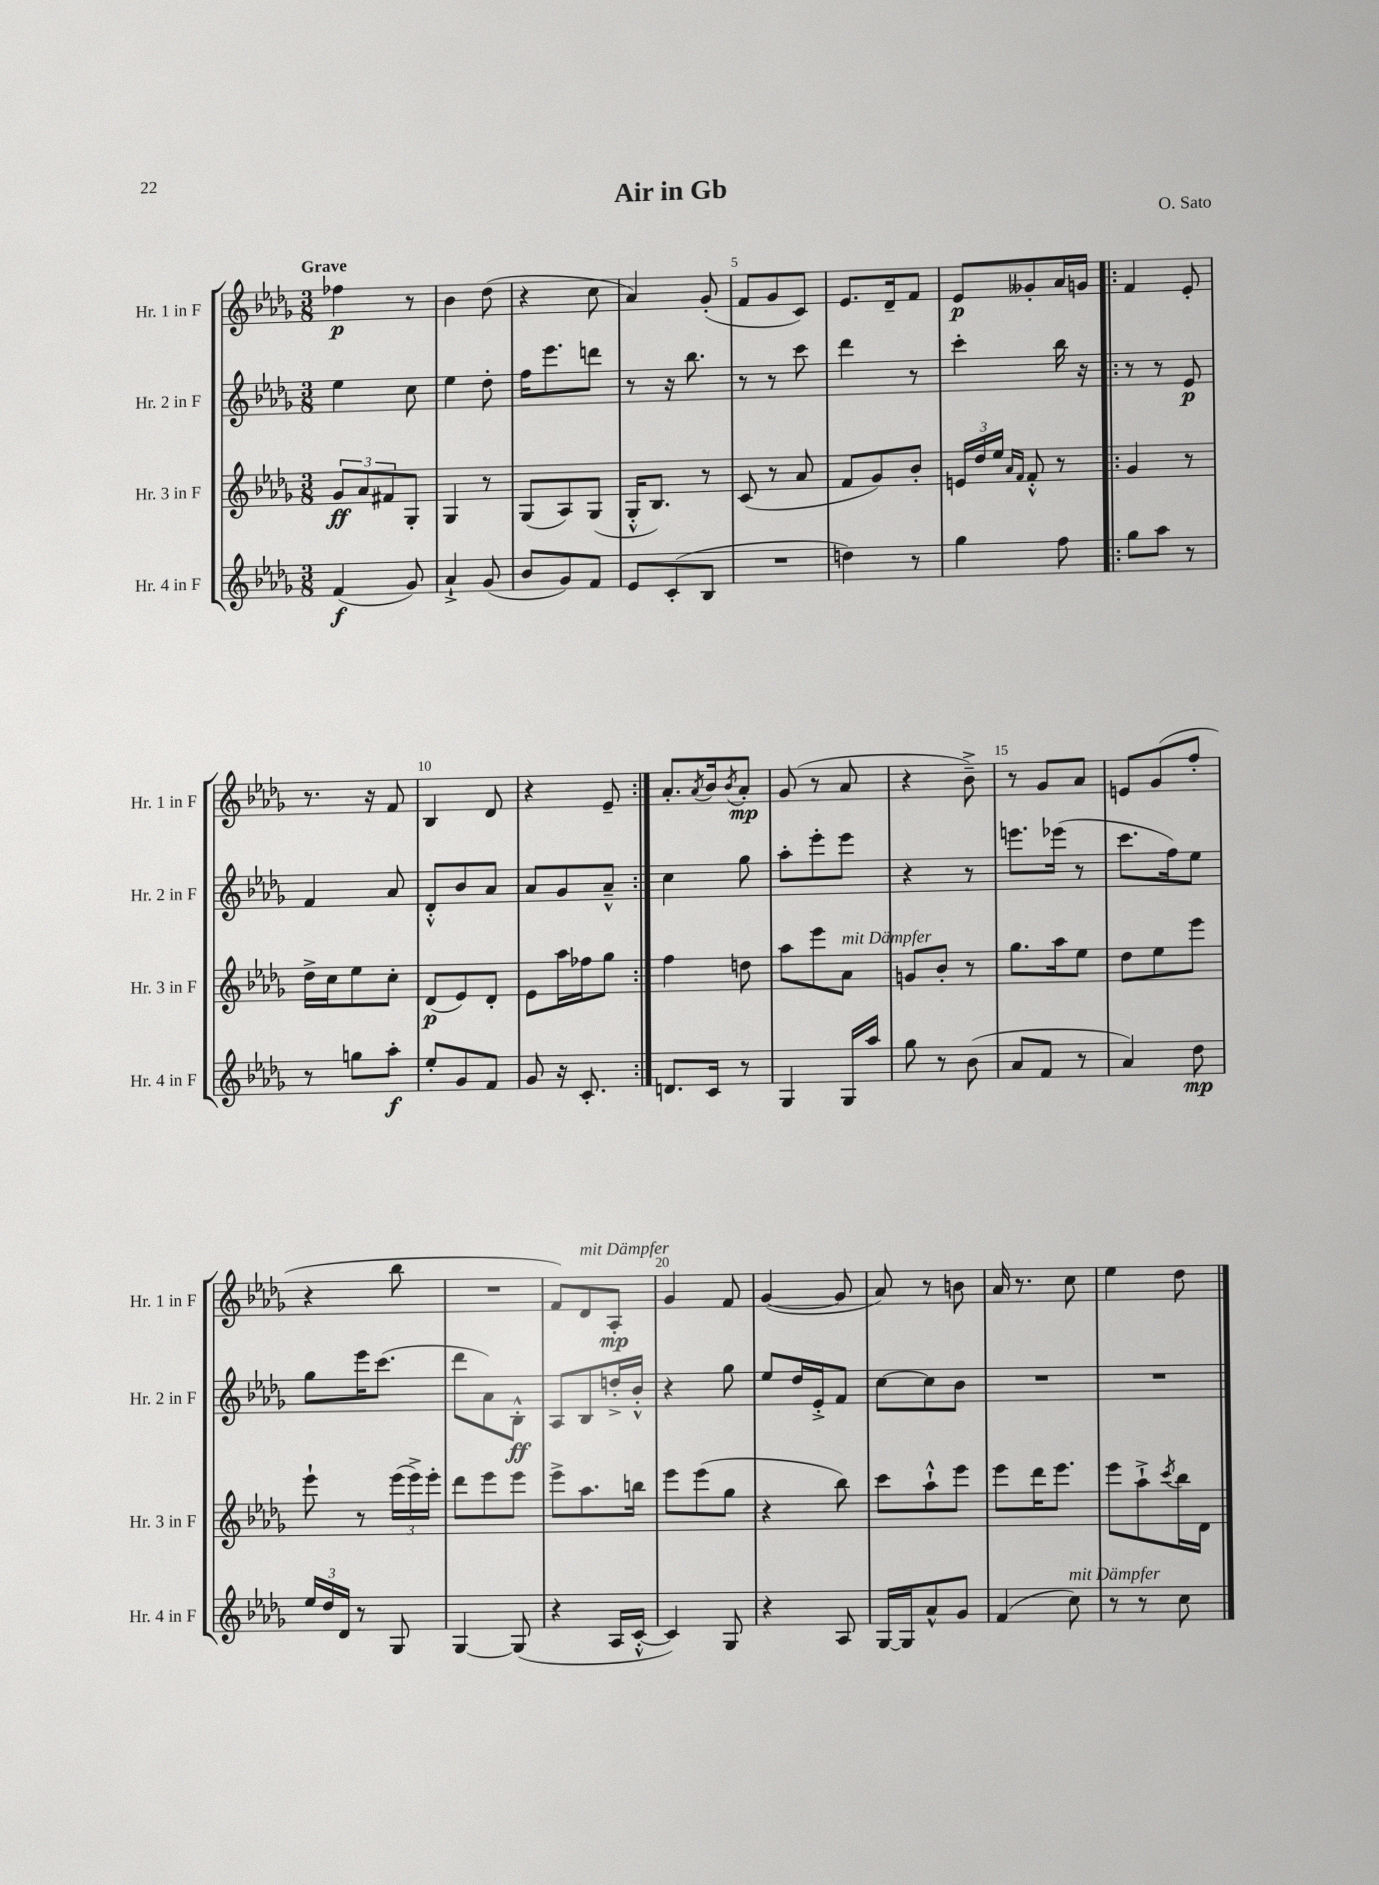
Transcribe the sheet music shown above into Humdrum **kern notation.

**kern	**dynam	**kern	**dynam	**kern	**dynam	**kern	**dynam
*part4	*part4	*part3	*part3	*part2	*part2	*part1	*part1
*staff4	*staff4	*staff3	*staff3	*staff2	*staff2	*staff1	*staff1
*I"Hr. 4 in F	*	*I"Hr. 3 in F	*	*I"Hr. 2 in F	*	*I"Hr. 1 in F	*
*I'Hr. 4 in F	*	*I'Hr. 3 in F	*	*I'Hr. 2 in F	*	*I'Hr. 1 in F	*
*clefG2	*	*clefG2	*	*clefG2	*	*clefG2	*
*k[b-e-a-d-g-]	*	*k[b-e-a-d-g-]	*	*k[b-e-a-d-g-]	*	*k[b-e-a-d-g-]	*
*M3/8	*	*M3/8	*	*M3/8	*	*M3/8	*
=1	=1	=1	=1	=1	=1	=1	=1
!	!	!	!	!	!	!LO:TX:a:B:t=Grave	!
(4f/	f	12g-/L	ff	4ee-\	.	4ff-X\	p
.	.	12a-/	.	.	.	.	.
.	.	12f#X/	.	.	.	.	.
8g-/)	.	8G-'/J	.	8cc\	.	8r	.
=2	=2	=2	=2	=2	=2	=2	=2
4a-`^/	.	4G-/	.	4ee-\	.	4b-\	.
(8g-/	.	8r	.	8dd-'\	.	(8dd-\	.
=3	=3	=3	=3	=3	=3	=3	=3
8b-/L	.	(8G-/L	.	16ff\KL	.	4r	.
.	.	.	.	8.eee-\	.	.	.
8g-/)	.	8A-/)	.	.	.	.	.
8f/J	.	(8G-/J	.	8dddn\J	.	8cc\	.
=4	=4	=4	=4	=4	=4	=4	=4
8e-/L	.	16G-'^^/KL	.	8r	.	4a-/)	.
.	.	8.B-/J)	.	.	.	.	.
(8c'/	.	.	.	16r	.	.	.
.	.	.	.	8.bb-\	.	.	.
8B-/J	.	8r	.	.	.	(8g-'/	.
=5	=5	=5	=5	=5	=5	=5	=5
4.r	.	(8c/	.	8r	.	8f/L	.
.	.	8r	.	8r	.	8g-/	.
.	.	8a-/	.	8ccc\	.	8c/J)	.
=6	=6	=6	=6	=6	=6	=6	=6
4ddn\)	.	8f/L	.	4ddd-\	.	8.e-/L	.
.	.	8g-/)	.	.	.	.	.
.	.	.	.	.	.	16d-~/k	.
8r	.	8b-'/J	.	8r	.	8f/J	.
=7	=7	=7	=7	=7	=7	=7	=7
4gg-\	.	24en/LL	.	4ccc'\	.	8e-/L	p
.	.	24dd-/	.	.	.	.	.
.	.	24ee-/JJ	.	.	.	.	.
.	.	16qqa-/LL	.	.	.	.	.
.	.	16qqf/JJ	.	.	.	.	.
.	.	8f'^^/	.	.	.	8g--X'/	.
8ff\	.	8r	.	16bb-\	.	16a-/L	.
.	.	.	.	16r	.	16gn/JJ	.
=8!|:	=8!|:	=8!|:	=8!|:	=8!|:	=8!|:	=8!|:	=8!|:
8gg-\L	.	4g-/	.	8r	.	4f/	.
8aa-\J	.	.	.	8r	.	.	.
8r	.	8r	.	8e-/	p	8e-'/	.
!!LO:LB:g=z
=9	=9	=9	=9	=9	=9	=9	=9
8r	.	16dd-^\LL	.	4f/	.	8.r	.
.	.	16cc\J	.	.	.	.	.
8ggn\L	.	8ee-\	.	.	.	.	.
.	.	.	.	.	.	16r	.
8aa-'\J	f	8cc'\J	.	8a-/	.	8f/	.
=10	=10	=10	=10	=10	=10	=10	=10
8ee-'/L	.	(8d-/L	p	8d-'^^/L	.	4B-/	.
8g-/	.	8e-/)	.	8b-/	.	.	.
8f/J	.	8d-'/J	.	8a-/J	.	8d-/	.
=11	=11	=11	=11	=11	=11	=11	=11
8g-/	.	8e-\L	.	8a-/L	.	4r	.
16r	.	16aa-\L	.	8g-/	.	.	.
8.c'/	.	16ff-X\J	.	.	.	.	.
.	.	8gg-\J	.	8a-~^^/J	.	8e-~/	.
=12:|!	=12:|!	=12:|!	=12:|!	=12:|!	=12:|!	=12:|!	=12:|!
8.dn/L	.	4ff\	.	4cc\	.	8.a-'/L	.
.	.	.	.	.	.	8qa-/	.
16c/Jk	.	.	.	.	.	16b-/k	.
.	.	.	.	.	.	8qb-/	.
8r	.	8ddn\	.	8gg-\	.	8a-'/J	mp
=13	=13	=13	=13	=13	=13	=13	=13
4G-/	.	8aa-\L	.	8aa-'\L	.	(8g-/	.
.	.	8eee-\	.	8eee-'\	.	8r	.
!	!	!LO:TX:a:i:t=mit Dämpfer	!	!	!	!	!
16G-/LL	.	8a-\J	.	8eee-\J	.	8a-/	.
16aa-/JJ	.	.	.	.	.	.	.
=14	=14	=14	=14	=14	=14	=14	=14
8gg-\	.	8gn/L	.	4r	.	4r	.
8r	.	8b-'/J	.	.	.	.	.
(8b-\	.	8r	.	8r	.	8b-~^\)	.
=15	=15	=15	=15	=15	=15	=15	=15
8a-/L	.	8.gg-\L	.	8.eeen\L	.	8r	.
8f/J	.	.	.	.	.	8g-/L	.
.	.	16aa-\k	.	(16eee-X\Jk	.	.	.
8r	.	8ee-\J	.	8r	.	8a-/J	.
=16	=16	=16	=16	=16	=16	=16	=16
4a-/)	.	8dd-\L	.	8.ccc\L	.	8en/L	.
.	.	8ee-\	.	.	.	(8g-/	.
.	.	.	.	16ff\k)	.	.	.
8dd-\	mp	8eee-\J	.	8ee-\J	.	8ff'/J	.
!!LO:LB:g=z
=17	=17	=17	=17	=17	=17	=17	=17
24ee-/LL	.	8eee-`\	.	8gg-\L	.	4r	.
24dd-/	.	.	.	.	.	.	.
24d-/JJ	.	.	.	.	.	.	.
8r	.	8r	.	16eee-\K	.	.	.
.	.	.	.	(8.ccc\J	.	.	.
8G-/	.	(24eee-\LL	.	.	.	8bb-\	.
.	.	24eee-^\)	.	.	.	.	.
.	.	24eee-'\JJ	.	.	.	.	.
=18	=18	=18	=18	=18	=18	=18	=18
[4G-/	.	8ddd-\L	.	8ddd-\L	.	4.r	.
.	.	8eee-\	.	8a-\)	.	.	.
(8G-/]	.	8eee-\J	.	8B-'^^\J	ff	.	.
=19	=19	=19	=19	=19	=19	=19	=19
4r	.	8eee-^\L	.	8A-/L	.	8f/L)	.
!	!	!	!	!	!	!LO:TX:a:i:t=mit Dämpfer	!
.	.	8.aa-\	.	8B-/	.	8d-/	.
16A-/LL	.	.	.	16ddn'^/L	.	8A-'/J	mp
[16c'^^/JJ	.	16bbn\Jk	.	16b-'^^/JJ	.	.	.
=20	=20	=20	=20	=20	=20	=20	=20
4c/])	.	8eee-\L	.	4r	.	4g-/	.
.	.	(8eee-\	.	.	.	.	.
8G-/	.	8gg-\J	.	8gg-\	.	8f/	.
=21	=21	=21	=21	=21	=21	=21	=21
4r	.	4r	.	8ee-/L	.	([4g-/	.
.	.	.	.	16dd-/L	.	.	.
.	.	.	.	16e-'^/J	.	.	.
8A-/	.	8bb-\)	.	8f/J	.	8g-/]	.
=22	=22	=22	=22	=22	=22	=22	=22
[16G-/LL	.	8ccc\L	.	[8cc\L	.	8a-/)	.
16G-/J]	.	.	.	.	.	.	.
8a-^^/	.	8aa-`^^\	.	8cc\]	.	8r	.
8g-/J	.	8eee-\J	.	8b-\J	.	8bn\	.
=23	=23	=23	=23	=23	=23	=23	=23
(4f/	.	8eee-\L	.	4.r	.	16a-/	.
.	.	.	.	.	.	8.r	.
.	.	16ddd-\K	.	.	.	.	.
.	.	8.eee-\J	.	.	.	.	.
!LO:TX:a:i:t=mit Dämpfer	!	!	!	!	!	!	!
8cc\)	.	.	.	.	.	8cc\	.
=24	=24	=24	=24	=24	=24	=24	=24
8r	.	8eee-\L	.	4.r	.	4ee-\	.
8r	.	8aa-`^\	.	.	.	.	.
.	.	8qccc/	.	.	.	.	.
8cc\	.	16bb-\L	.	.	.	8dd-\	.
.	.	16d-\JJ	.	.	.	.	.
==	==	==	==	==	==	==	==
*-	*-	*-	*-	*-	*-	*-	*-
